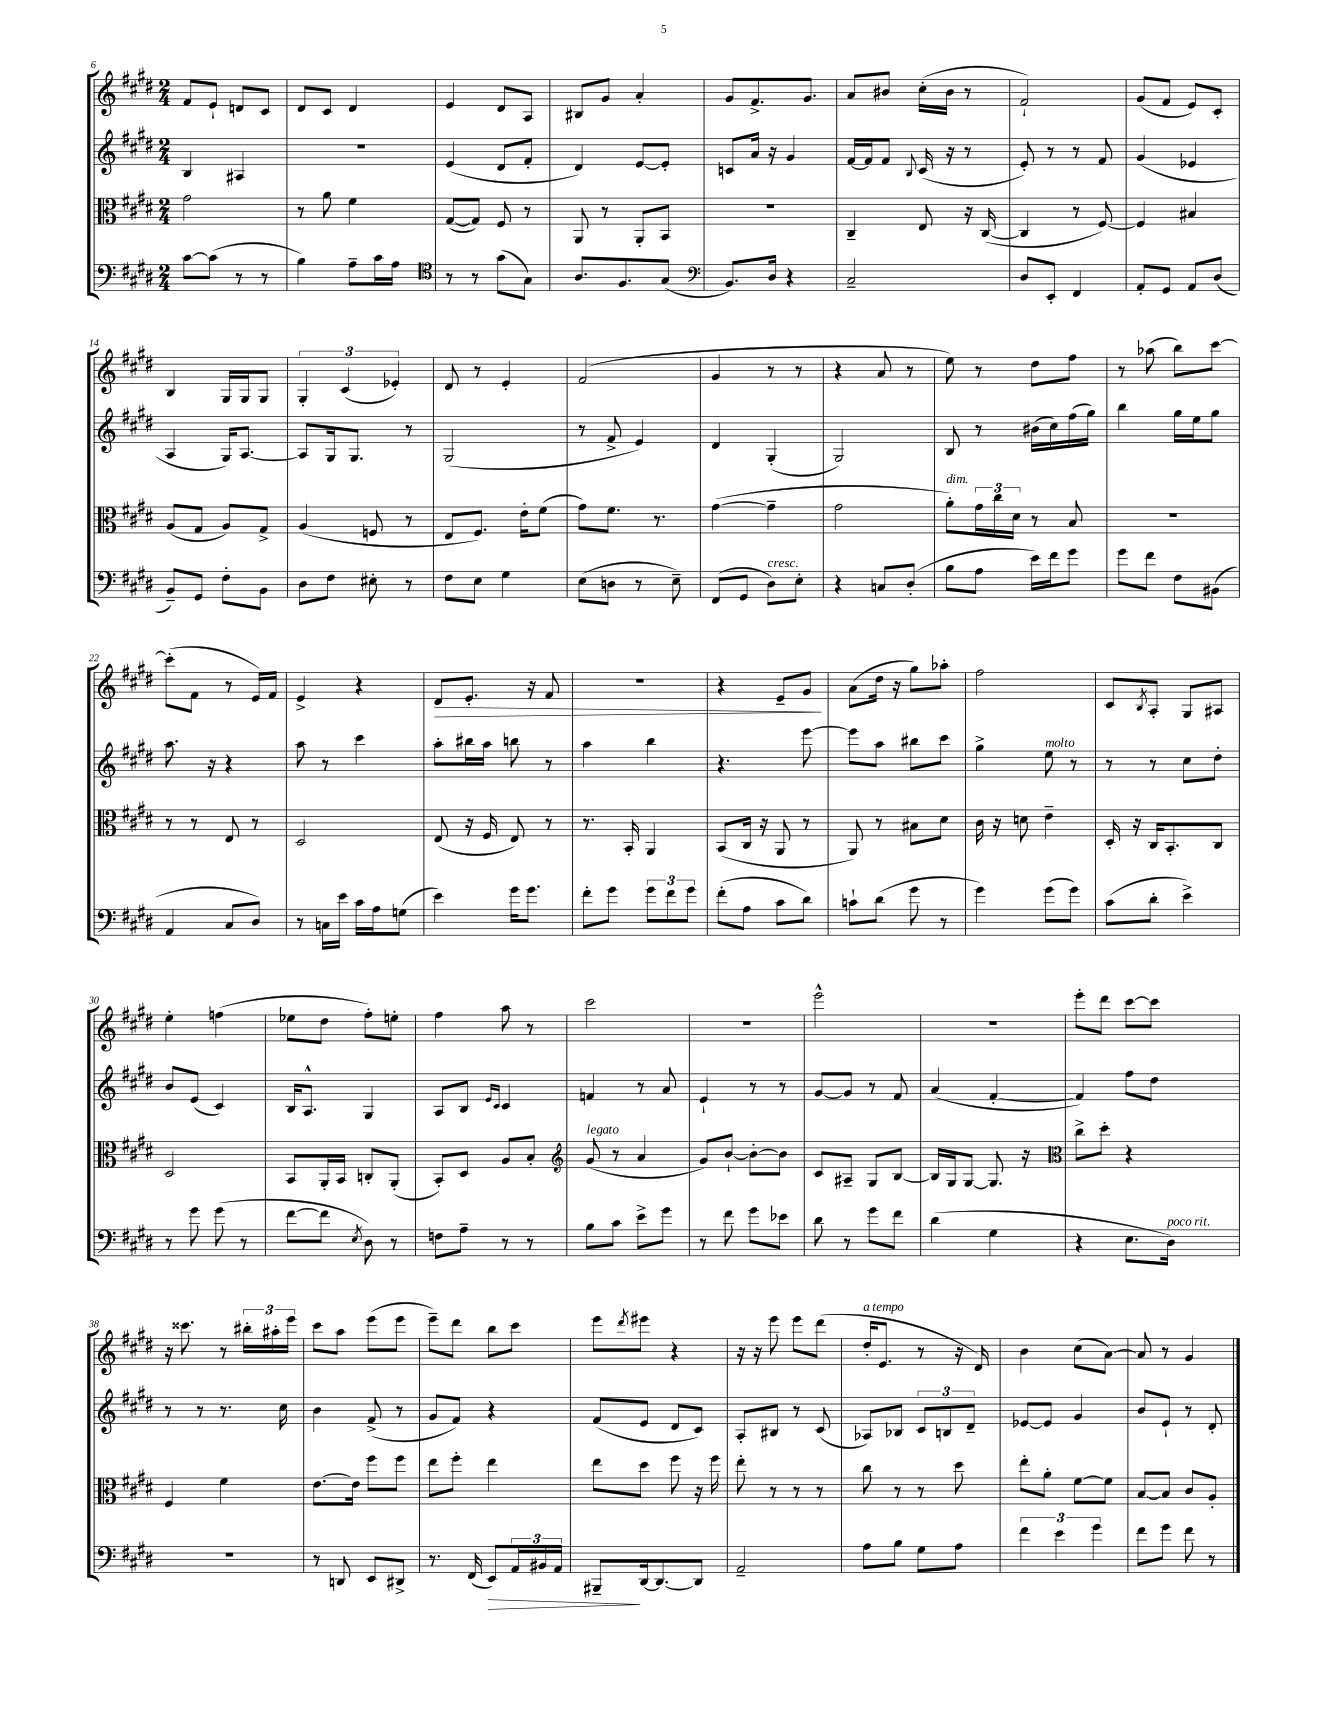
<<
\new StaffGroup <<
\new Staff = "s0" {
    \clef treble \key e \major \numericTimeSignature \time 2/4
    fis'8 e'8-! d'8 cis'8 |
    dis'8 cis'8 dis'4 |
    e'4 dis'8 a8 |
    bis8 gis'8 a'4-. |
    gis'8 fis'8.-> gis'8. |
    a'8 bis'8 cis''16-.( bis'16 r8 |
    fis'2-!) |
    gis'8( fis'8 e'8) cis'8-. |
    b4 gis16 gis16 gis8 |
    \tuplet 3/2 { gis4-. cis'4( ees'4-.) } |
    dis'8 r8 e'4-. |
    fis'2( |
    gis'4 r8 r8 |
    r4 a'8 r8 |
    e''8) r8 dis''8 fis''8 |
    r8 aes''8( b''8) cis'''8~ |
    cis'''8-.( fis'8 r8 e'16) fis'16 |
    e'4-> r4 |
    dis'8\> e'8.-. r16 fis'8 |
    r2 |
    r4 e'8-- gis'8\! |
    a'8( dis''16 r16 gis''8) aes''8-. |
    fis''2 |
    cis'8 \acciaccatura { b8 } a8-. gis8 ais8 |
    e''4-. f''4( |
    ees''8 dis''8 fis''8-.) e''8-. |
    fis''4 a''8 r8 |
    cis'''2 |
    r2 |
    e'''2-^ |
    R2 |
    e'''8-. dis'''8 cis'''8~ cis'''8 |
    r16 cisis'''8. r8 \tuplet 3/2 { bis''16-. ais''16-. e'''16 } |
    cis'''8 a''8 e'''8( e'''8 |
    e'''8--) dis'''8 b''8 cis'''8 |
    e'''8 \acciaccatura { dis'''8 } eis'''8 r4 |
    r16 r16 e'''8 e'''8 dis'''8( |
    dis''16-.^\markup { \italic "a tempo" } e'8. r8 r16 dis'16) |
    b'4 cis''8( a'8~) |
    a'8 r8 gis'4 \bar "|." |
}
\new Staff = "s1" {
    \clef treble \key e \major \numericTimeSignature \time 2/4
    b4 ais4 |
    r2 |
    e'4( dis'8 fis'8-. |
    dis'4) e'8~ e'8-. |
    c'8 a'16 r16 gis'4 |
    fis'16~ fis'16 fis'8 \appoggiatura { b8 } cis'16( r16 r8 |
    e'8-.) r8 r8 fis'8 |
    gis'4( ees'4 |
    a4 gis16) a8.~ |
    a8 gis16 gis8. r8 |
    gis2( |
    r8 fis'8-> e'4) |
    dis'4 gis4-.( |
    gis2) |
    b8 r8 bis'16( cis''16) fis''16( gis''16) |
    b''4 gis''16 e''16 gis''8 |
    a''8. r16 r4 |
    a''8 r8 cis'''4 |
    a''8-. bis''16 a''16 b''8 r8 |
    a''4 b''4 |
    r4. e'''8~ |
    e'''8 a''8 bis''8 cis'''8 |
    gis''4-> e''8^\markup { \italic "molto" } r8 |
    r8 r8 cis''8 dis''8-. |
    b'8 e'8( cis'4) |
    b16 a8.-^ gis4 |
    a8 b8 \grace { e'16 cis'16 } cis'4 |
    f'4 r8 a'8 |
    e'4-! r8 r8 |
    gis'8~ gis'8 r8 fis'8 |
    a'4( fis'4~-. |
    fis'4) fis''8 dis''8 |
    r8 r8 r8. cis''16 |
    b'4 fis'8->( r8 |
    gis'8 fis'8) r4 |
    fis'8( e'8 dis'8 cis'8) |
    a8-. bis8 r8 cis'8( |
    aes8) bes8 \tuplet 3/2 { cis'8 b8 dis'8-- } |
    ees'8~ ees'8 gis'4 |
    b'8 e'8-! r8 dis'8-. \bar "|." |
}
\new Staff = "s2" {
    \clef alto \key e \major \numericTimeSignature \time 2/4
    gis'2 |
    r8 a'8 fis'4 |
    gis8~( gis8) fis8 r8 |
    a,8 r8 a,8-. b,8 |
    R2 |
    cis4-- e8 r16 cis16~( |
    cis4 r8 fis8~) |
    fis4 bis4 |
    a8( gis8 a8) gis8-> |
    a4( f8 r8 |
    e8 fis8.) e'16-. fis'8( |
    gis'8) fis'8. r8. |
    gis'4~( gis'4-- |
    gis'2 |
    a'8-.^\markup { \italic "dim." }) \tuplet 3/2 { gis'16 cis''16 dis'16 } r8 b8 |
    R2 |
    r8 r8 e8 r8 |
    dis2 |
    e8( r16 fis16 e8) r8 |
    r8. b,16-. a,4 |
    b,8( cis16 r16 a,8 r8 |
    a,8) r8 bis8 dis'8 |
    cis'16 r16 d'8 e'4-- |
    dis16-. r16 cis16 b,8.-. cis8 |
    dis2 |
    b,8 a,16-. b,16 c8-. a,8-.( |
    b,8-.) dis8 a8 b8-. |
    \clef treble gis'8^\markup { \italic "legato" }( r8 a'4 |
    gis'8) b'8~-! b'8~-. b'8 |
    cis'8 ais8-- gis8 b8~ |
    b16 gis16 gis8~ gis8. r16 |
    \clef alto cis''8-> dis''8-. r4 |
    fis4 fis'4 |
    e'8.~ e'16 fis''8 fis''8 |
    e''8 fis''8-. e''4 |
    e''8 dis''8 fis''8 r16 fis''16 |
    e''8-. r8 r8 r8 |
    cis''8 r8 r8 dis''8 |
    e''8-. a'8-. fis'8~ fis'8 |
    b8~ b8 cis'8 a8-. \bar "|." |
}
\new Staff = "s3" {
    \clef bass \key e \major \numericTimeSignature \time 2/4
    cis'8~ cis'8( r8 r8 |
    b4) a8-- cis'16 a16 |
    \clef tenor r8 r8 gis'8( gis8) |
    a8. fis8. gis8( |
    \clef bass b,8.) dis16 r4 |
    cis2-- |
    dis8 e,8-. fis,4 |
    a,8-. gis,8 a,8 dis8( |
    b,8--) gis,8 fis8-. b,8 |
    dis8 fis8 eis8-. r8 |
    fis8 e8 gis4 |
    e8( d8 r8 e8--) |
    fis,8( gis,8 dis8^\markup { \italic "cresc." }) e8-. |
    r4 c8 dis8-.( |
    b8 a8 e'16) fis'16 gis'8 |
    gis'8 fis'8 fis8 bis,8( |
    a,4 cis8 dis8) |
    r8 c16 e'16 cis'16 a16 g8( |
    e'4) gis'16 gis'8. |
    fis'8-. gis'8 \tuplet 3/2 { gis'8 fis'8 gis'8 } |
    fis'8-.( a8 cis'8 dis'8) |
    c'8-! dis'8( gis'8 r8 |
    gis'4) gis'8( gis'8) |
    cis'8( dis'8-. e'4->) |
    r8 gis'8 gis'8( r8 |
    fis'8~ fis'8 \acciaccatura { e8 } dis8) r8 |
    f8 a8-- r8 r8 |
    b8 cis'8 e'8-> gis'8 |
    r8 fis'8 gis'8 ees'8 |
    dis'8 r8 gis'8 fis'8 |
    dis'4( gis4 |
    r4 e8. dis16^\markup { \italic "poco rit." }) |
    R2 |
    r8 d,8 e,8 dis,8-> |
    r8. fis,16( e,8\>) \tuplet 3/2 { a,16 bis,16 a,16 } |
    bis,,8--\! dis,16~ dis,8.~ dis,8 |
    a,2-- |
    a8 b8 gis8 a8 |
    \tuplet 3/2 { fis'4 e'4 gis'4 } |
    fis'8 gis'8 fis'8 r8 \bar "|." |
}
>>
>>
\layout { \context { \Score currentBarNumber = #6 } }
